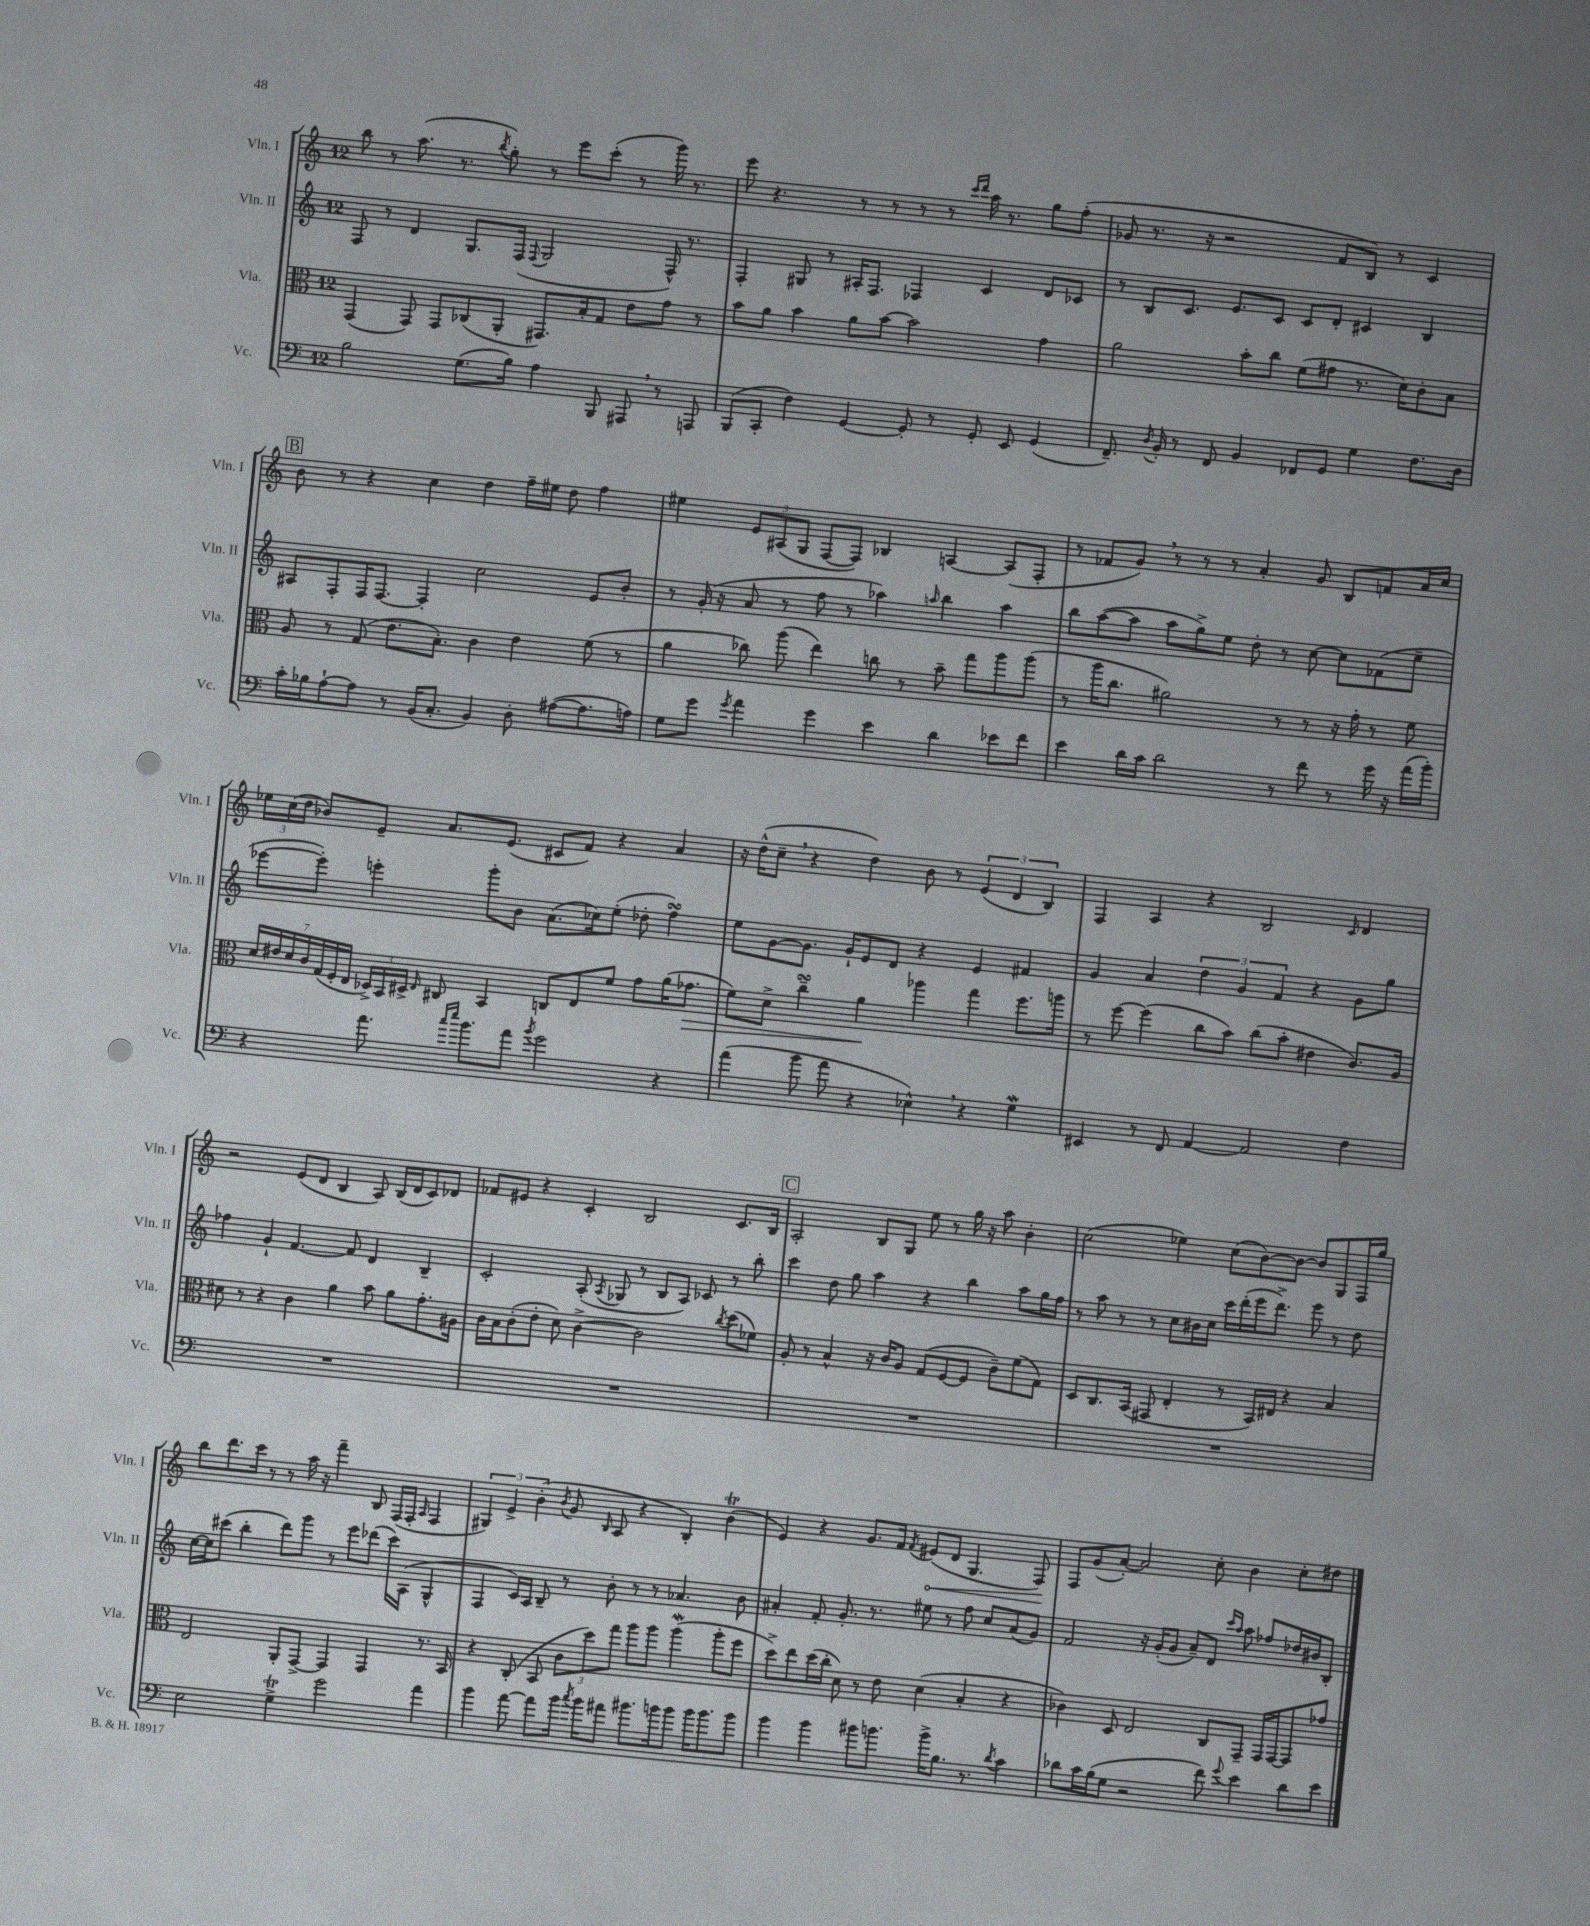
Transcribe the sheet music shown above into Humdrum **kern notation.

**kern	**kern	**dynam	**kern	**kern	**dynam
*part4	*part3	*part3	*part2	*part1	*part1
*staff4	*staff3	*staff3	*staff2	*staff1	*staff1
*I"Vc.	*I"Vla.	*	*I"Vln. II	*I"Vln. I	*
*I'Vc.	*I'Vla.	*	*I'Vln. II	*I'Vln. I	*
*clefF4	*clefC3	*	*clefG2	*clefG2	*
*k[]	*k[]	*	*k[]	*k[]	*
*M12/8	*M12/8	*	*M12/8	*M12/8	*
=10	=10	=10	=10	=10	=10
2B\	(4GG/	.	8F/	8bb\	.
.	.	.	8r	8r	.
.	8GG/)	.	4d/	(8.aa\	.
.	8GG/L	.	.	.	.
.	.	.	.	8.r	.
(8.G\L	(8C-X/	.	8.G/L	.	.
.	.	.	.	8qbb/	.
.	8AA'/J	.	.	8gg'\)	.
16B\Jk)	.	.	(16F/Jk	.	.
.	.	.	8qqF/	.	.
4A\	8.GG#X/L)	.	2G/	8r	.
.	.	.	.	8eee\L	.
.	16B'/k	.	.	.	.
8BBB/	8G/J	.	.	(8ccc'\J	.
8AAA#X,/	8e\L	.	.	8r	.
8r	8g\J	.	16F^^/)	16ggg\)	.
.	.	.	8.r	8.r	.
8AAAn/	8r	.	.	.	.
=11	=11	=11	=11	=11	=11
(8BBB/L	8b\L	.	4F'/	8eee\	.
8CC'/J	8a\J	.	.	4.r	.
4F\)	4b\	.	8G#X/	.	.
.	.	.	8r	.	.
[4GG/	8a\L	.	16A#X'/KL	8r	.
.	.	.	8.F/J	.	.
.	[8b\J	.	.	8r	.
8GG'/]	2b\]	.	4F-X/	8r	.
8r	.	.	.	8r	.
.	.	.	.	16qqccc/LL	.
.	.	.	.	16qqddd/JJ	.
8GG'/	.	.	4c/	16aa\	.
.	.	.	.	8.r	.
8EE/	.	.	.	.	.
(4GG/	4g\	.	8d/L	8gg\L	.
.	.	.	8c-X/J	(8ff'\J	.
=12	=12	=12	=12	=12	=12
8.FF~/)	2a\	.	8r	8g-X/	.
.	.	.	8B/L	8.r	.
8qD/	.	.	.	.	.
16BB'/	.	.	.	.	.
8r	.	.	8.c/J	.	.
.	.	.	.	16r	.
8FF/	.	.	.	2r	.
.	.	.	8.e/L	.	.
4BB/	8b'\L	.	.	.	.
.	8cc\J	.	8c/J	.	.
8FF-X/L	(8f\L	.	8c/L	.	.
8GG/J	8g#X\J	.	8d'/J	8f/L	.
4G\	8.r	.	4c#X/	8B/J)	.
.	.	.	.	8r	.
.	16d\KL)	.	.	.	.
8.F\L	8c'\	.	4B/	4c/	.
.	8B\J	.	.	.	.
16D\Jk	.	.	.	.	.
!!LO:LB:g=z
!!LO:REH:place=s1:t=B
=13	=13	=13	=13	=13	=13
16c'\LL	8A/	.	8A#X/L	8b\	.
16B-X\J	.	.	.	.	.
[8A`\	8r	.	8F'/	8r	.
8A\J]	(8G/	.	16F/K	4r	.
.	.	.	[8.F/J	.	.
8r	8.e\L	.	.	.	.
(16BB/KL	.	.	4F'/]	4cc\	.
8.C'/J	8.B'\J)	.	.	.	.
4BB/)	4c\	.	2cc\	4dd\	.
8D'\	4e\	.	.	16ff~\LL	.
.	.	.	.	16ee#X\JJ	.
([8A#X\L	.	.	.	8dd\	.
8.A#\]	(8f\	.	8e/L	4ff\	.
.	8r	.	8b'/J	.	.
16An\Jk)	.	.	.	.	.
=14	=14	=14	=14	=14	=14
8G\L	4a\	.	8r	4ee#X\	.
8g\J	.	.	(16g'/	.	.
.	.	.	16r	.	.
8qg/	.	.	.	.	.
4a\	8cc-X\)	.	8a/	12e/L	.
.	.	.	.	(12A#X/	.
.	(8aa\	.	8r	.	.
.	.	.	.	12G/J	.
4g\	4ee\)	.	8ff\	[8F/L	.
.	.	.	8r	8F/J])	.
4e\	8ccn\	.	4aa-X\)	4B-X/	.
.	8r	.	.	.	.
.	.	.	16qqaan/	.	.
4d\	8b~\	.	4bb\	[4An/	.
.	8gg\L	.	.	.	.
8e-X\L	8aa\	.	4aa\	(8A/L]	.
8f\J	(8aa\J	.	.	8F'/J	.
=15	=15	=15	=15	=15	=15
4e\	8r	.	8bb\L	8r	.
.	16aa\KL	.	([8aa\	8f-X/L	.
.	8.cc\J	.	.	.	.
16d\LL	.	.	8aa\J]	8g,/J)	.
16c\JJ	.	.	.	.	.
2d\	2a#X\)	.	8aa\L	8r	.
.	.	.	8gg^\)	8r	.
.	.	.	8ee\J	8r	.
.	.	.	8dd'\	4a'/	.
8r	8r	.	8r	.	.
8f\	8r	.	[8cc\	8g/	.
8r	16r	.	8cc\L]	8B/L	.
.	16g'\	.	.	.	.
16g\	8r	.	(8f-X\	8fn/	.
16r	.	.	.	.	.
(16a\LL	8f\	.	8ee~\J	16a/L	.
16b'\JJ)	.	.	.	16cc/JJ	.
!!LO:LB:g=z
=16	=16	=16	=16	=16	=16
4r	28d/LL	.	[8eee-X\L	24ee-X\LL	.
.	28e#X/	.	.	.	.
.	.	.	.	(24cc\	.
.	28d/	.	.	.	.
.	.	.	.	24dd\JJ	.
.	28c/	.	.	.	.
.	.	.	8eee-'\J])	8b-X/L)	.
.	(28G/	.	.	.	.
.	28F'/	.	.	.	.
.	28E/JJ	.	.	.	.
8.a\	24D-X^/LL)	.	4eeen'\	8e~/J	.
.	24BB/	.	.	.	.
.	24D#X^/JJ	.	.	.	.
.	16qqE/	.	.	.	.
.	8C#X/	.	.	8.a/L	.
16qqcc/LL	.	.	.	.	.
16qqee/JJ	.	.	.	.	.
8.b\L	.	.	.	.	.
.	4BB/	.	8ggg'\L	.	.
.	.	.	.	(8.e/J	.
8a\J	.	.	8b\J	.	.
8qb/	.	.	.	.	.
2g\	8Cn/L	.	(8.a\L	8c#X/L	.
.	8E/	.	.	8f/J)	.
.	.	.	16cc-X\k)	.	.
.	8f/J	.	(8ee'\J	4r	.
.	8g\L	.	8dd-X'\	.	.
4r	(16a\K	.	4ffsSSs\)	4a/	.
!	!	!LO:HP:b	!	!	!
.	8.g-X\J	>	.	.	.
=17	=17	=17	=17	=17	=17
(4a\	8f\L)	.	8ee\L	16r	.
.	.	.	.	(16dd^^\KL	.
.	8d^\J	.	[8g\	8cc~,\J	.
8b\	4ccsSSs~\	.	8.g\J]	4r	.
8a\	.	.	.	.	.
.	.	.	16g`/KL	.	.
4r	4a\	.	8e/	4dd\)	.
.	.	.	8d/J	.	.
4E-X^^,\)	4aa-X\	]	4r	8b\	.
.	.	.	.	8r	.
4r	4gg\	.	4e/	(6e/	.
.	.	.	.	6d/	.
4GW\	8.ff\L	.	4f#X/	.	.
.	.	.	.	6B/)	.
.	16aan\Jk	.	.	.	.
=18	=18	=18	=18	=18	=18
4EE#X/	8r	.	4g/	4F/	.
.	[8ff\	.	.	.	.
8r	(4ff\]	.	4a/	4A/	.
8FF/	.	.	.	.	.
[4AA/	8cc\L	.	6dd\	4r	.
.	8b\J)	.	.	.	.
.	.	.	6g/	.	.
2AA/]	(8cc\L	.	.	2B/	.
.	.	.	6f/	.	.
.	8b'\J	.	.	.	.
.	4e#X\	.	4r	.	.
.	.	.	.	16qqc/	.
4F\	8.c/L)	.	8g\L	4d/	.
.	.	.	8gg\J	.	.
.	16A/Jk	.	.	.	.
!!LO:LB:g=z
=19	=19	=19	=19	=19	=19
1.r	8d#X\	.	4ff-X\	2r	.
.	8r	.	.	.	.
.	4r	.	4g`/	.	.
.	4c\	.	[4.f/	(8e/L	.
.	.	.	.	8d/J	.
.	4a\	.	.	4B/	.
.	.	.	8f/]	.	.
.	8b\	.	4d/	8A/)	.
.	8a\L	.	.	(16B/LL	.
.	.	.	.	16d/J	.
.	8.g'\	.	4B~/	8c/)	.
.	.	.	.	8d-X/J	.
.	16A#X\Jk	.	.	.	.
=20	=20	=20	=20	=20	=20
1.r	16c\LL	.	2c'/	8f-X/L	.
.	16B\J	.	.	.	.
.	(8c'\	.	.	8e#X/J	.
.	8e'\J	.	.	4r	.
.	8d\)	.	.	.	.
.	[4c^\	.	(8A'/	4c'/	.
.	.	.	8qA/	.	.
.	.	.	8G-X/	.	.
.	2c\]	.	8r	2B/	.
.	.	.	8B/L	.	.
.	.	.	8A/J)	.	.
.	.	.	8c-X/	.	.
.	8qcc/	.	.	.	.
.	(8dd\L	.	8r	8.c/L	.
.	8f-X\J)	.	8bb'\	.	.
.	.	.	.	16B/Jk	.
!!LO:REH:place=s1:t=C
=21	=21	=21	=21	=21	=21
1.r	8A'/	.	4ccc\	2A'/	.
.	8r	.	.	.	.
.	4B^^/	.	8dd\	.	.
.	.	.	8gg\	.	.
.	16r	.	4aa\	8B/L	.
.	16c/KL	.	.	.	.
.	8A/J	.	.	8G/J	.
.	(8G/L	.	4r	8ee\	.
.	[8F/	.	.	8r	.
.	8F/J]	.	4bb\	16gg\	.
.	.	.	.	16r	.
.	8c~\L)	.	.	8aa\	.
.	(8f\	.	8aa\L	4b'\	.
.	8G\J)	.	16gg\L	.	.
.	.	.	16ff\JJ	.	.
=22	=22	=22	=22	=22	=22
1.r	8D/L	.	8r	(2cc\	.
.	8.C/	.	8aa\	.	.
.	.	.	8r	.	.
.	(16BB/Jk	.	.	.	.
.	8GG#X/	.	8r	.	.
.	4E'/	.	8cc\L	4ee-X\)	.
.	.	.	16b#X\L	.	.
.	.	.	16cc\JJ	.	.
.	8r	.	16ccc\LL	(8cc\L	.
.	.	.	(16ddd'\	.	.
.	16BB/LL)	.	16eee\J	[8b\)	.
.	16E#X/JJ	.	8.ddd^\J)	.	.
.	4r	.	.	8b\J_	.
.	.	.	8eee\	8b/L]	.
.	4B/	.	8r	8G/	.
.	.	.	8dd\	16F/L	.
.	.	.	.	16gg/JJ	.
!!LO:LB:g=z
=23	=23	=23	=23	=23	=23
2E\	2E/	.	[16cc\LL	8bb\L	.
.	.	.	16cc\J]	.	.
.	.	.	(8ccc#X\J	8.ddd\	.
.	.	.	4bb'\	.	.
.	.	.	.	16ccc\Jk	.
.	.	.	.	8r	.
4GT^\	8AA'/L	.	8ddd\L)	8r	.
.	[8GG^/J	.	8ggg\J	16aa\	.
.	.	.	.	16r	.
2g\	4GG/]	.	8r	4fff~\	.
.	.	.	8eee\L	.	.
.	4GG/	.	(8ddd-X\J	8B/	.
.	.	.	16ccc#\LL)	(16F/LL	.
.	.	.	(16A\JJ	16F'/JJ	.
.	.	.	.	16qqA/	.
4a\	8.r	.	4G^^/	4F/	.
.	16BB/	.	.	.	.
=24	=24	=24	=24	=24	=24
4b\	4r	.	4F/	6G#X/)	.
.	.	.	.	6e^/	.
[8a\	(8C'/	.	16c/LL)	.	.
.	.	.	16A/JJ	.	.
.	.	.	.	(6b'\	.
8a\L]	8BB/	.	8B~/	.	.
.	.	.	.	8qb/	.
16b\Jk	12c\L	.	8r	8g/	.
8qcc/	.	.	.	.	.
16b\KL	.	.	.	.	.
.	12dd\)	.	.	.	.
.	.	.	.	16qqB/	.
8a#X\J	.	.	8b'\	8A/	.
.	12gg\J	.	.	.	.
8.b#X\L	8aa\L	.	8r	4r	.
.	8aa\J	.	8r	.	.
16bn\k	.	.	.	.	.
8b\J	(4aaW\	.	4.a-X/	4B'/)	.
16b\KL	.	.	.	.	.
8.b\	.	.	.	.	.
.	8aa'\L	.	.	(4bt\	.
8b\J	8ff\J	.	8b\	.	.
=25	=25	=25	=25	=25	=25
4b\	8dd^\L)	.	4a#X'/	4e/)	.
.	8ee\	.	.	.	.
4b\	(16dd\L	.	8f'/	4r	.
.	16cc'\JJ	.	.	.	.
.	8d\)	.	8.g'/	.	.
8b#X\L	8r	.	.	8.g/L	.
.	.	.	8.r	.	.
8.bn\J	8e\	.	.	.	.
.	.	.	.	16f/Jk	.
.	.	.	.	8qf/	.
!	!	!	!	!	!LO:HP:b
.	(4d\	.	8ee#X\	(8e#X/L	<
16b^\KL	.	.	.	.	.
8.B\J	.	.	8r	8d/J	.
.	4B'/	.	8ff\	4.G/	.
8.r	.	.	.	.	.
.	.	.	8cc/L	.	.
8qd/	.	.	.	.	.
4c\	4r	.	(8a#/	.	.
.	.	.	8g/J)	8F/)	.
.	.	.	.	.	[
=26	=26	=26	=26	=26	=26
8d-X\L	4c-X\)	.	2f/	8F/L	.
16c\L	.	.	.	(8g/	.
(16B\J	.	.	.	.	.
8G\J	8D/	.	.	[8a'/J)	.
2r	2E/	.	.	2a/]	.
.	.	.	16r	.	.
.	.	.	(16g'/KL	.	.
.	.	.	8g/J	.	.
.	.	.	8a~/L)	.	.
8f\)	8C/L	.	8d/J	8cc'\	.
.	.	.	16qqccc/LL	.	.
8qqg/	.	.	16qqaa/JJ	.	.
4e\	8GG~/J	.	8aa\	4b\	.
.	16GG/LL	.	8ff-X/L	.	.
.	[16GG/J	.	.	.	.
8d-\L	8GG/]	.	16dd-X/L	8cc'\L	.
.	.	.	16b#X/J	.	.
8e\J	8g-X/J	.	8B'/J	8dd#X\J	.
==	==	==	==	==	==
*-	*-	*-	*-	*-	*-
